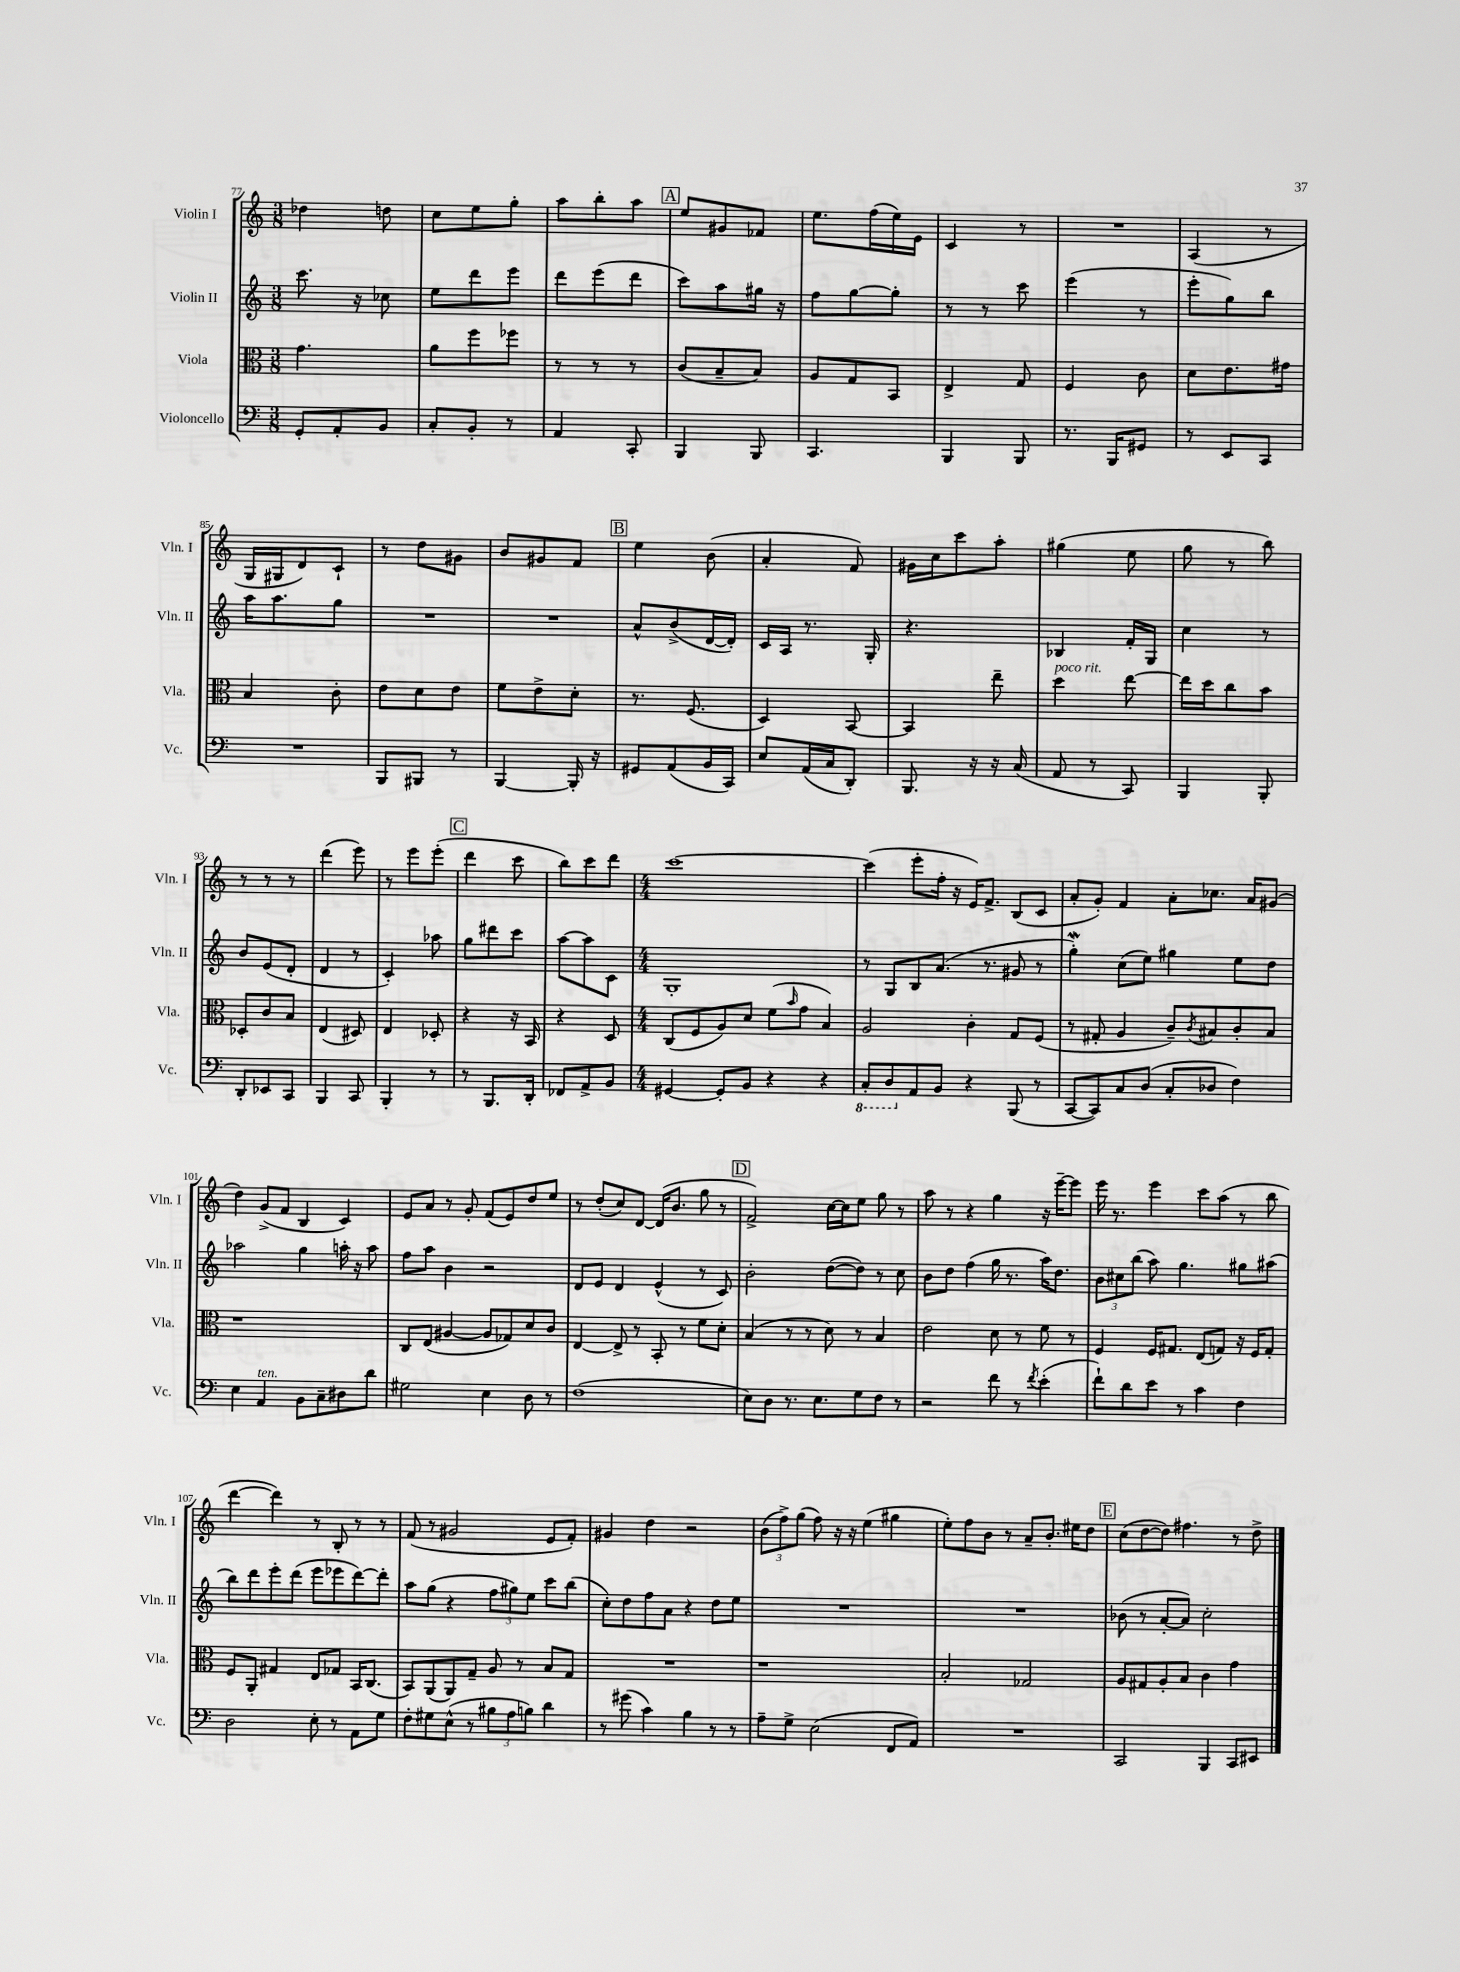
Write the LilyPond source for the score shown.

<<
\new StaffGroup <<
\new Staff = "s0" \with { instrumentName = "Violin I" shortInstrumentName = "Vln. I" } {
    \clef treble \key c \major \numericTimeSignature \time 3/8
    des''4 d''8 |
    c''8 e''8 g''8-. |
    a''8 b''8-. a''8 |
    \mark \markup { \box "A" } e''8 gis'8 fes'8 |
    e''8. f''16( e''16) e'16 |
    c'4 r8 |
    R4. |
    a4( r8 |
    g16 gis16 d'8) c'8-! |
    r8 d''8 gis'8 |
    b'8 gis'8 f'8 |
    \mark \markup { \box "B" } e''4 b'8( |
    a'4-. f'8) |
    gis'16 c''16 c'''8 a''8-. |
    gis''4( e''8 |
    g''8 r8 b''8) |
    r8 r8 r8 |
    d'''4( e'''8) |
    r8 e'''8 e'''8-.( |
    \mark \markup { \box "C" } d'''4 c'''8 |
    b''8) c'''8 d'''8 |
    \numericTimeSignature \time 4/4 c'''1~ |
    c'''4( e'''8-. f''16-. r16 e'16) f'8.-> b8( c'8 |
    a'8-. g'8-.) f'4 a'8-. ces''8. a'16 gis'8( |
    d''4) g'8->( f'8 b4 c'4) |
    e'8 a'8 r8 g'8-. f'8( e'8) d''8 e''8 |
    r8 d''8-.( c''8) d'8~ d'16( b'8. g''8 r8 |
    \mark \markup { \box "D" } f'2->) c''16~ c''16 e''8 g''8 r8 |
    a''8 r8 r4 g''4 r16 e'''16~-- e'''8 |
    e'''16 r8. e'''4 c'''8 a''8( r8 b''8 |
    d'''4~ d'''4) r8 b8-. r8 r8 |
    f'8( r8 gis'2 e'8 f'8-.) |
    gis'4 d''4 r2 |
    \tuplet 3/2 { b'8( f''8->) g''8( } f''8) r16 r16 e''4( gis''4 |
    e''8-.) f''8 b'8 r8 a'8-- b'8.-. eis''16 d''8 |
    \mark \markup { \box "E" } c''8( d''8~ d''8) fis''4. r8 d''8-> \bar "|." |
}
\new Staff = "s1" \with { instrumentName = "Violin II" shortInstrumentName = "Vln. II" } {
    \clef treble \key c \major \numericTimeSignature \time 3/8
    c'''8. r16 ces''8 |
    e''8 d'''8 e'''8 |
    d'''8 e'''8( d'''8 |
    \mark \markup { \box "A" } c'''8) a''8 gis''16 r16 |
    f''8 g''8~ g''8-. |
    r8 r8 c'''8 |
    e'''4( r8 |
    e'''8-. g''8) b''8 |
    a''16 a''8. g''8 |
    R4. |
    R4. |
    \mark \markup { \box "B" } a'8-^ b'8->( d'16~ d'16-.) |
    c'16 a16 r8. g16-. |
    r4. |
    bes4 f'16-. g16 |
    c''4 r8 |
    b'8 e'8( d'8-. |
    d'4 r8 |
    c'4-.) aes''8 |
    \mark \markup { \box "C" } g''8 dis'''8 c'''8 |
    a''8~ a''8 c'8 |
    \numericTimeSignature \time 4/4 g1-. |
    r8 g8 b8 a'8.( r8. gis'8 r8 |
    g''4-.\mordent) c''8( e''8) gis''4 e''8 d''8 |
    aes''2 g''4 a''16-. r16 a''8 |
    f''8 a''8 b'4 r2 |
    d'8 e'8 d'4 e'4-^( r8 c'8) |
    \mark \markup { \box "D" } b'2-. d''8~( d''8) r8 c''8 |
    b'8 d''8 f''4( g''16 r8. a''16) d''8. |
    \tuplet 3/2 { b'8 cis''8 b''8( } a''8) g''4. gis''8 ais''8( |
    b''8) d'''8 e'''8-. d'''8( e'''8 ees'''8 d'''8~) d'''8-. |
    a''8 g''8( r4 \tuplet 3/2 { f''8 gis''8) e''8 } c'''8 b''8( |
    c''8-.) d''8 f''8 a'8 r4 d''8 e''8 |
    R1 |
    R1 |
    \mark \markup { \box "E" } bes'8( r8 a'8~-. a'8) c''2-. \bar "|." |
}
\new Staff = "s2" \with { instrumentName = "Viola" shortInstrumentName = "Vla." } {
    \clef alto \key c \major \numericTimeSignature \time 3/8
    g'4. |
    a'8 f''8 fes''8 |
    r8 r8 r8 |
    \mark \markup { \box "A" } c'8( b8-- b8) |
    a8 g8 b,8 |
    e4-> g8 |
    f4 c'8 |
    d'8 e'8. gis'16 |
    b4 c'8-. |
    e'8 d'8 e'8 |
    f'8 e'8-> d'8-. |
    \mark \markup { \box "B" } r8. f8.( |
    d4) b,8~ |
    b,4 e''8-- |
    d''4^\markup { \italic "poco rit." } e''8~ |
    e''16 d''16 c''8 b'8 |
    des8-. c'8 b8 |
    e4( dis8) |
    e4 des8-. |
    \mark \markup { \box "C" } r4 r16 b,16 |
    r4 d8 |
    \numericTimeSignature \time 4/4 c8( f8 a8) d'8 f'8( \grace { b'16 } g'8 b4) |
    a2 c'4-. g8 f8( |
    r8 gis8-. a4 c'8--) \acciaccatura { c'8 } bis8 c'8-. bis8 |
    r1 |
    c8 e8( ais4~ ais8 ges8) d'8 c'8 |
    e4~ e8-> r8 b,8-. r8 f'8 d'8-. |
    \mark \markup { \box "D" } b4( r8 r8 d'8) r8 b4 |
    e'2 d'8 r8 f'8 r8 |
    f4 f16 gis8. e8( g8) r16 f16 g8-. |
    f8 a,8-. gis4 e8 ges8 b,16 c8.( |
    b,8) a,8( a,8) g8-- a8 r8 b8 g8 |
    R1 |
    r1 |
    b2-. ges2 |
    \mark \markup { \box "E" } a8 gis8 a8-. b8 c'4 g'4 \bar "|." |
}
\new Staff = "s3" \with { instrumentName = "Violoncello" shortInstrumentName = "Vc." } {
    \clef bass \key c \major \numericTimeSignature \time 3/8
    g,8-. a,8-. b,8 |
    c8-. b,8-. r8 |
    a,4 c,8-. |
    \mark \markup { \box "A" } b,,4 b,,8 |
    c,4. |
    b,,4 b,,8 |
    r8. b,,16 gis,8 |
    r8 e,8 c,8 |
    R4. |
    b,,8 bis,,8 r8 |
    b,,4~ b,,16-. r16 |
    \mark \markup { \box "B" } gis,8 a,8( b,16 c,16) |
    e8 a,16( c16 d,8-.) |
    b,,8. r16 r16 c16( |
    a,8 r8 c,8) |
    b,,4 b,,8-. |
    d,8-. ees,8 c,8 |
    b,,4 c,8 |
    b,,4-. r8 |
    \mark \markup { \box "C" } r8 b,,8. d,16-. |
    fes,8 a,8-> b,8 |
    \numericTimeSignature \time 4/4 gis,4~ gis,8-. b,8 r4 r4 |
    \ottava #-1 c,8-. d,8 \ottava #0 a,8 b,8 r4 b,,8( r8 |
    c,8~ c,8) c8 d8( c8-. des8 f4) |
    e4 a,4^\markup { \italic "ten." } b,8 c8-- dis8 d'8 |
    gis2 e4 d8 r8 |
    f1( |
    \mark \markup { \box "D" } e8) d8 r8. e8. g8 f8 r8 |
    r2 f'8 r8 \acciaccatura { f'8 } e'4-.( |
    f'8-!) d'8 e'8 r8 c'4 f4 |
    d2 e8-. r8 a,8 g8 |
    f8-. gis8 e8-^( r8 \tuplet 3/2 { bis8 a8 b8) } d'4 |
    r8 gis'8( c'4) b4 r8 r8 |
    a8-- g8-> e2( f,8 a,8) |
    R1 |
    \mark \markup { \box "E" } c,2 b,,4 c,8 eis,8 \bar "|." |
}
>>
>>
\layout { \context { \Score currentBarNumber = #77 } }
